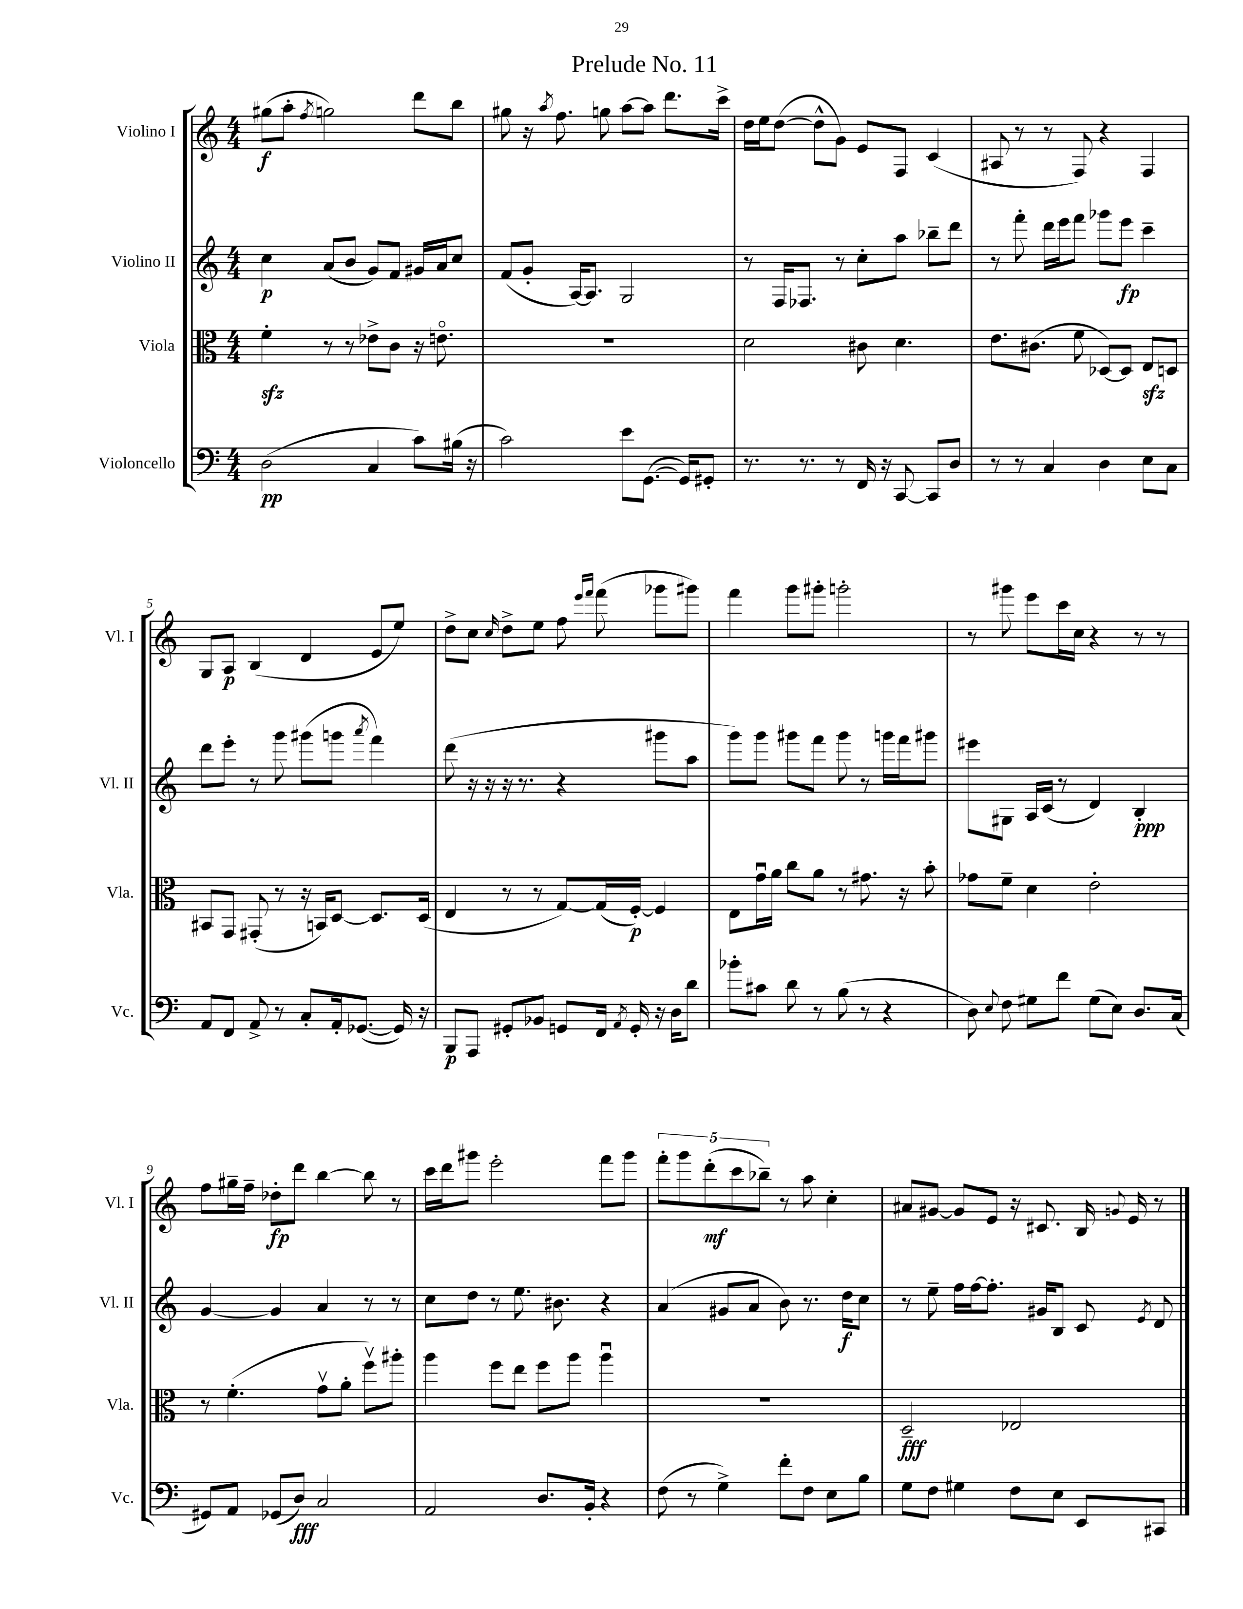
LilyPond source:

\header { title = "Prelude No. 11" }
<<
\new StaffGroup <<
\new Staff = "s0" \with { instrumentName = "Violino I" shortInstrumentName = "Vl. I" } {
    \clef treble \key c \major \numericTimeSignature \time 4/4
    \autoBeamOff gis''8[\f( a''8]-. \acciaccatura { f''8 } g''2) d'''8[ b''8] |
    gis''8 r16 \acciaccatura { a''8 } f''8. g''8 a''8[~ a''8] d'''8.[ c'''16]-> |
    d''16[ e''16 d''8]~( d''8[-^ g'8]) e'8[ f8] c'4( |
    ais8 r8 r8 f8) r4 f4 |
    g8[ a8]\p b4( d'4 e'8[ e''8]) |
    d''8[-> c''8] \grace { c''16 } d''8[-> e''8] f''8 \grace { e'''16[ f'''16] } f'''8( ges'''8[ gis'''8]) |
    f'''4 g'''8[ gis'''8]-. g'''2-. |
    r8 gis'''8 e'''8[ c'''16 c''16] r4 r8 r8 |
    f''8[ gis''16-- f''16]-- des''8[-.\fp d'''8] b''4~ b''8 r8 |
    c'''16[ d'''16 gis'''8] e'''2-. f'''8[ gis'''8] |
    \tuplet 5/4 { f'''8[-. g'''8 d'''8-.\mf( c'''8 bes''8]--) } r8 a''8 c''4-. |
    ais'8[ gis'8]~ gis'8[ e'8] r16 cis'8. b16 \appoggiatura { g'8 } e'16 r8 \bar "|." |
}
\new Staff = "s1" \with { instrumentName = "Violino II" shortInstrumentName = "Vl. II" } {
    \clef treble \key c \major \numericTimeSignature \time 4/4
    \autoBeamOff c''4\p a'8[( b'8] g'8[) f'8] gis'16[ a'16 c''8] |
    f'8[( g'8]-. a16[~) a8.] g2 |
    r8 f16[ fes8.] r8 c''8[-. a''8] bes''8[-- d'''8] |
    r8 f'''8-. d'''16[ e'''16 f'''8] ges'''8[ e'''8]\fp c'''4-- |
    d'''8[ e'''8]-. r8 g'''8 gis'''8[( g'''8] \acciaccatura { a'''8 } f'''4) |
    d'''8( r16 r16 r16 r8. r4 gis'''8[ a''8] |
    g'''8[) g'''8] gis'''8[ f'''8] gis'''8 r8 g'''16[ f'''16 gis'''8] |
    eis'''8[ gis8] a16[ c'16]( r8 d'4) b4-.\ppp |
    g'4~ g'4 a'4 r8 r8 |
    c''8[ d''8] r8 e''8. bis'8. r4 |
    a'4( gis'8[ a'8] b'8) r8. d''16[\f c''8] |
    r8 e''8-- f''16[ f''16~ f''8.]-. gis'16[ b8] c'8 \acciaccatura { e'8 } d'8 \bar "|." |
}
\new Staff = "s2" \with { instrumentName = "Viola" shortInstrumentName = "Vla." } {
    \clef alto \key c \major \numericTimeSignature \time 4/4
    \autoBeamOff f'4-.\sfz r8 r8 ees'8[-> c'8] r16 e'8.\flageolet |
    R1 |
    d'2 cis'8 d'4. |
    e'8.[ cis'8.]( f'8 des8[~) des8] e8[\sfz d8] |
    bis,8[ g,8] gis,8-.( r8 r16 b,16[) d8]~ d8.[ d16]( |
    e4 r8 r8 g8[~) g16( f16]~-.\p) f4 |
    e8[ g'16\downbow a'16] c''8[ a'8] r8 gis'8. r16 b'8-. |
    ges'8[ f'8]-- d'4 e'2-. |
    r8 f'4.-.( g'8[\upbow a'8]-. f''8[\upbow) ais''8]-. |
    a''4 f''8[ e''8] f''8[ a''8] a''4\downbow |
    R1 |
    d2--\fff ees2 \bar "|." |
}
\new Staff = "s3" \with { instrumentName = "Violoncello" shortInstrumentName = "Vc." } {
    \clef bass \key c \major \numericTimeSignature \time 4/4
    \autoBeamOff d2\pp( c4 c'8[) bis16]( r16 |
    c'2) e'8[ g,8.]~( g,16[) gis,8]-. |
    r8. r8. r8 f,16 r16 c,8~ c,8[ d8] |
    r8 r8 c4 d4 e8[ c8] |
    a,8[ f,8] a,8-> r8 c8[-. a,16-. ges,8.]~( ges,16) r16 |
    b,,8[\p a,,8] gis,8[-. bes,8] g,8[ f,16] \acciaccatura { a,8 } g,16-. r16 d16[ d'8] |
    bes'8[-. cis'8] d'8 r8 b8( r8 r4 |
    d8) \appoggiatura { e8 } f8 gis8[ f'8] gis8[( e8]) d8.[ c16]( |
    gis,8[) a,8] ges,8[( d8]\fff) c2 |
    a,2 d8.[ b,16]-. r4 |
    f8( r8 g4->) f'8[-. f8] e8[ b8] |
    g8[ f8] gis4 f8[ e8] e,8[ cis,8] \bar "|." |
}
>>
>>
